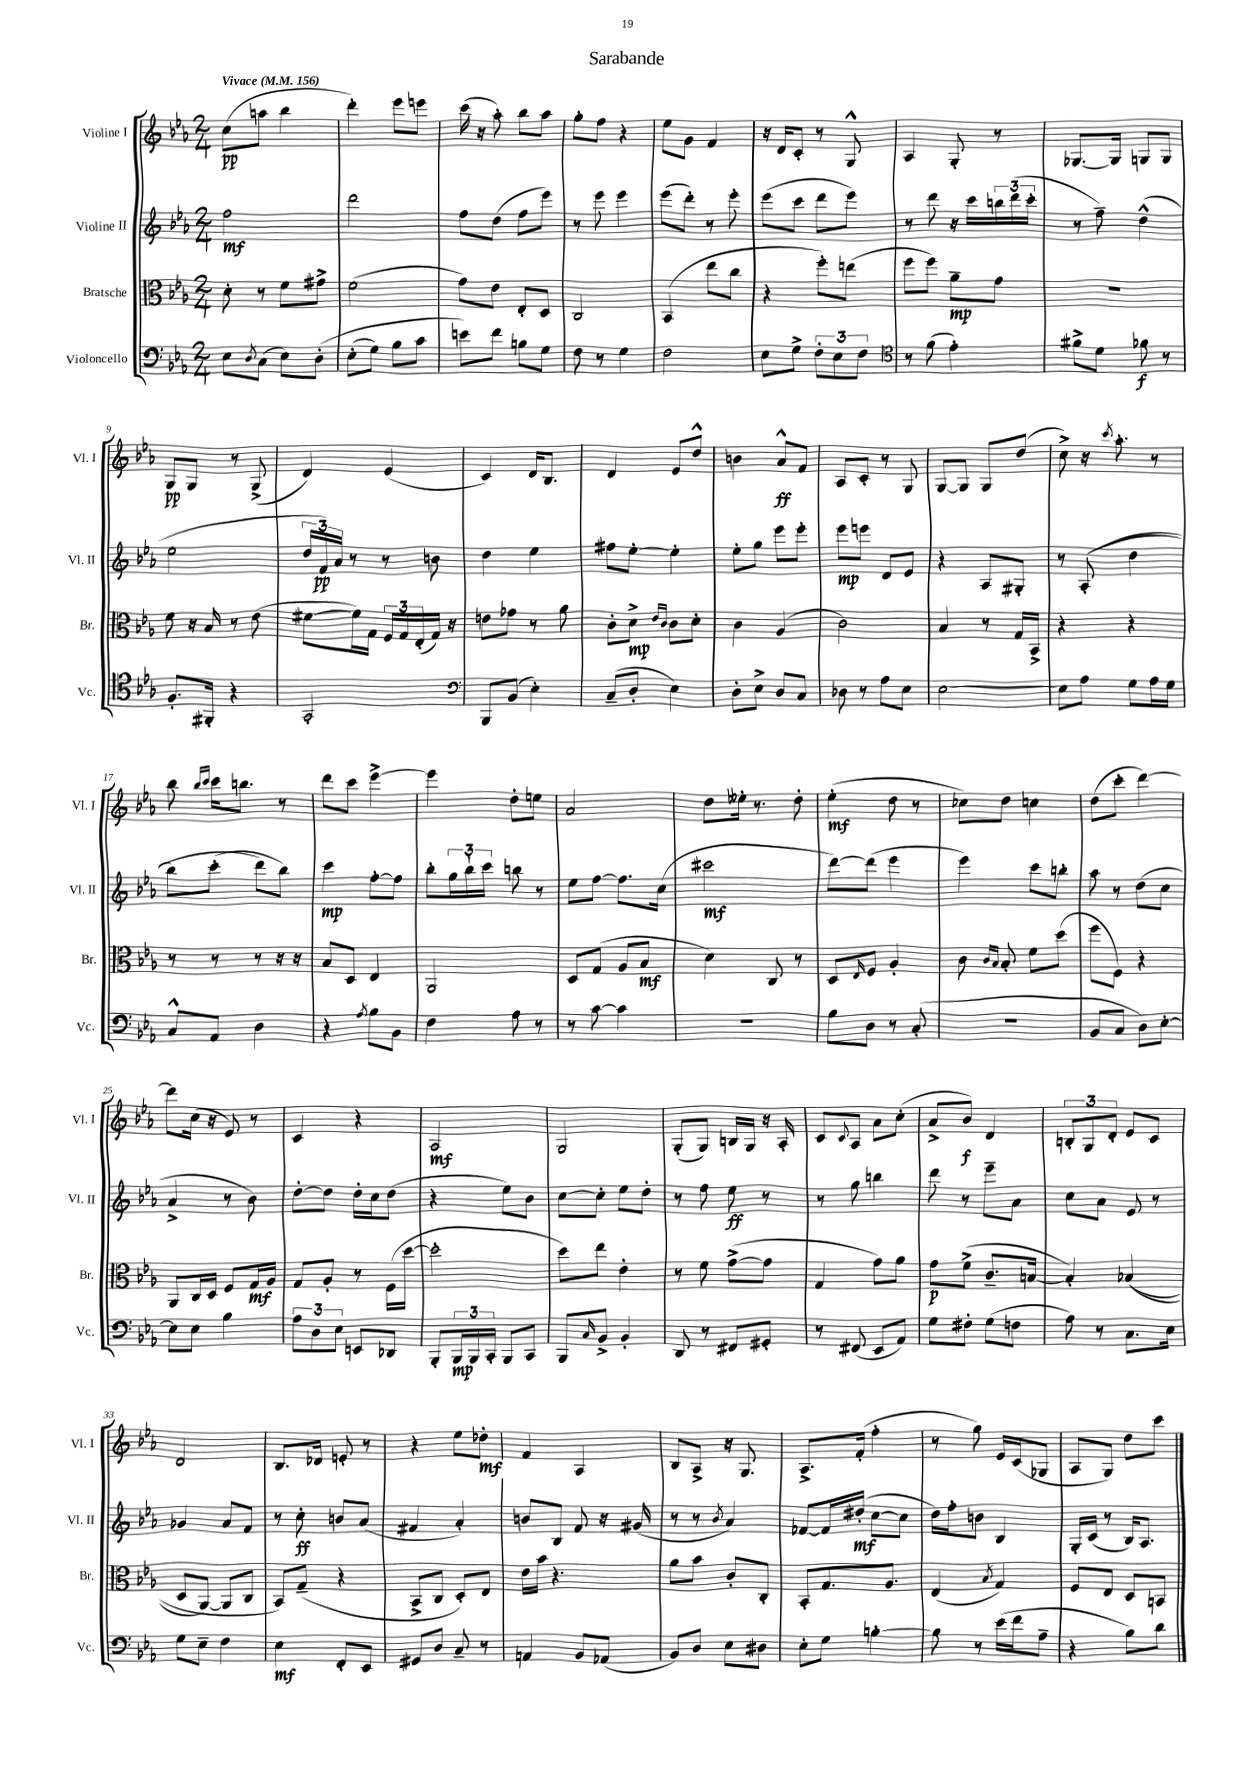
\header { title = "Sarabande" }
<<
\new StaffGroup <<
\new Staff = "s0" \with { instrumentName = "Violine I" shortInstrumentName = "Vl. I" } {
    \clef treble \key ees \major \numericTimeSignature \time 2/4 \tempo "Vivace" 4 = 156
    c''8\pp( a''8 bes''4 |
    d'''4-.) ees'''8 e'''8 |
    c'''16( r16 aes''8-.) bes''8 aes''8 |
    g''8-. f''8 r4 |
    ees''8 g'8 f'4 |
    r16 d'16 c'8-. r8 g8-^ |
    aes4 g8-. r8 |
    ges8.~ ges16 g8 g8 |
    g8\pp g8 r8 g8->( |
    d'4) ees'4( |
    c'4) d'16 bes8. |
    d'4 ees'8 d''8-^ |
    b'4 aes'8-^\ff f'8 |
    aes8 c'8-. r8 g8 |
    g8~ g8 g8 d''8( |
    c''8->) r16 \acciaccatura { c'''8 } aes''8.-. r8 |
    bes''8 \grace { bes''16 c'''16 } c'''16 b''8. r8 |
    d'''8 c'''8 ees'''4~-> |
    ees'''4 d''8-. e''8 |
    aes'2 |
    d''8 eeses''16-. r8. d''8-. |
    ees''4-.\mf( d''8 r8 |
    ces''8) d''8 c''4 |
    d''8( c'''8-. d'''4~) |
    d'''8 c''16( r16 ees'8) r8 |
    c'4 r4 |
    aes2\mf |
    g2 |
    g8-.( g8) b16 g16 r16 aes16-. |
    c'8 \appoggiatura { c'8 } aes8 aes'8 c''8-.( |
    aes'8-> bes'8\f) d'4 |
    \tuplet 3/2 { b8-. g8 d'8-. } ees'8 c'8 |
    d'2 |
    bes8. des'16 e'8-. r8 |
    r4 ees''8 des''8-.\mf |
    f'4 aes4 |
    bes8 aes8-> r16 g8. |
    aes8.-> f'16-.( f''4-. |
    r8 g''8) ees'16 c'16( ges8 |
    aes8 g8) d''8 c'''8 \bar "|." |
}
\new Staff = "s1" \with { instrumentName = "Violine II" shortInstrumentName = "Vl. II" } {
    \clef treble \key ees \major \numericTimeSignature \time 2/4
    f''2\mf |
    d'''2 |
    f''8 d''8( f''8 ees'''8) |
    r8 ees'''8 ees'''4 |
    ees'''8( d'''8-.) r8 ees'''8-. |
    ees'''8( c'''8 d'''8 ees'''8) |
    r8 d'''8 r16 c'''16 \tuplet 3/2 { b''16 d'''16( c'''16-. } |
    r8 f''8--) d''4-^( |
    ees''2 |
    \tuplet 3/2 { d''16 f'16\pp) aes'16 } r8 r8 b'8 |
    d''4 ees''4 |
    fis''8 ees''8~-. ees''4-. |
    ees''8-. g''8 ees'''8 ees'''8-. |
    ees'''8\mp e'''8 d'8 ees'8 |
    r4 aes8 gis8-. |
    r8 aes8-.(\( d''4 |
    bes''8) c'''8-.( d'''8\) bes''8) |
    c'''4\mp f''8~-. f''8 |
    bes''8-. \tuplet 3/2 { g''16 bes''16-! c'''16 } b''8 r8 |
    ees''8 f''8~ f''8. c''16( |
    cis'''2\mf |
    d'''8~) d'''8( ees'''4 |
    ees'''4) c'''8 b''8-. |
    aes''8 r8 d''8( c''8 |
    aes'4-> r8 bes'8) |
    d''8~-. d''8 d''16-. c''16 d''8( |
    r4 ees''8) bes'8 |
    c''8~ c''8-. ees''8 d''8-. |
    r8 f''8 ees''8\ff r8 |
    r8 g''8 b''4 |
    d'''8 r8 ees'''8-- aes'8 |
    c''8 aes'8 ees'8 r8 |
    ges'4 aes'8 f'8 |
    r8 c''8-.\ff b'8 aes'8( |
    fis'4 aes'4-.) |
    b'8 bes8 f'8 r16 gis'16( |
    r8 r8 \acciaccatura { bes'8 } aes'4) |
    fes'8~ fes'16 dis''16-.\mf( c''8~ c''8 |
    d''16) f''16-. b'8 bes4 |
    g16-. c'16( r8 bes16) aes8. \bar "|." |
}
\new Staff = "s2" \with { instrumentName = "Bratsche" shortInstrumentName = "Br." } {
    \clef alto \key ees \major \numericTimeSignature \time 2/4
    d'8-. r8 f'8 gis'8-> |
    f'2( |
    g'8) ees'8 ees8-. d8 |
    c2 |
    bes,4( ees''8 c''8 |
    r4 f''8-.) e''8( |
    f''8 f''8) aes'8--\mp g'8 |
    r2 |
    f'8 r16 bes16 r8 ees'8( |
    fis'8~ fis'16) g16 \tuplet 3/2 { f16 g16 ees16-.( } g16) r16 |
    e'8 ges'8 r8 aes'8 |
    c'8-. d'8->\mp \grace { ees'16 c'16 } c'8 d'8-. |
    c'4 aes4( |
    c'2) |
    bes4 r8 g16 bes,16-> |
    r4 r4 |
    r8 r8 r8 r16 r16 |
    bes8 d8 ees4 |
    aes,2 |
    d8 g8( aes8 bes8\mf |
    d'4) c8 r8 |
    d8 \grace { ees16 } f8 aes4-. |
    c'8 \grace { c'16 bes16 } bes8-. f'8 d''8( |
    f''8 f8) r4 |
    aes,8 c16 d16 f8 g16\mf aes16 |
    g8 aes8-. r8 f16( d''16~ |
    d''2-. |
    d''8) ees''8 ees'4-. |
    r8 f'8 g'8~->( g'8 |
    g4 g'8) aes'8 |
    g'8\p f'8->( c'8.-- b16~ |
    b4-.) bes4(\( |
    d8 aes,8~) aes,8 c8 |
    bes,8\) g8--( r4 |
    bes,8-> c8 d8-.) ees8 |
    ees'16 bes'16 r4. |
    aes'8 bes'8 c'8-. c8-. |
    bes,8-. g8. aes8. |
    ees4( \acciaccatura { bes8 } g4) |
    f8 ees8 d8 b,8 \bar "|." |
}
\new Staff = "s3" \with { instrumentName = "Violoncello" shortInstrumentName = "Vc." } {
    \clef bass \key ees \major \numericTimeSignature \time 2/4
    ees8 \acciaccatura { d8 } c8( ees8) d8-.\( |
    ees8-.( g8) bes8 c'8 |
    e'8\) f'8 b8 g8 |
    f8 r8 g4 |
    f2 |
    ees8 g8-> \tuplet 3/2 { f8-. ees8 f8 } |
    \clef tenor r8 f'8( ees'4-.) |
    fis'8-> d'8 fes'8\f r8 |
    f8.-. fis,16-. r4 |
    g,2-. |
    \clef bass bes,,8 bes,8( ees4-.) |
    c8--( d8-. ees4) |
    d8-. ees8-> d8 c8 |
    des8 r8 aes8 ees8 |
    ees2~ |
    ees8 aes8 g8 aes16 g16 |
    c8-^ aes,8 d4 |
    r4 \acciaccatura { aes8 } bes8 bes,8 |
    f4 aes8 r8 |
    r8 c'8~ c'4 |
    r2 |
    bes8 d8 r8 c8-.( |
    r2 |
    bes,8 c8 d8) ees8~-. |
    ees8 ees8 bes4 |
    \tuplet 3/2 { aes8 d8 ees8 } e,8 des,8 |
    bes,,8-. \tuplet 3/2 { bes,,16\mp bes,,16 c,16-. } bes,,8 c,8 |
    bes,,8 \grace { c16 } bes,8-> bes,4-. |
    d,8 r8 fis,8 gis,8-. |
    r8 fis,8( ees,8 aes,8) |
    g8 fis8-. g8( f8 |
    aes8) r8 c8. ees16 |
    g8 ees8-- f4 |
    ees4\mf f,8-. ees,8 |
    gis,8 d8 c8-- r8 |
    a,4 bes,8 aes,8( |
    bes,8) d8 ees8 dis8 |
    ees8-. g8 b4~-. |
    b8 r8 ees'16( f'16 aes8-- |
    r4 bes8) d'8 \bar "|." |
}
>>
>>
